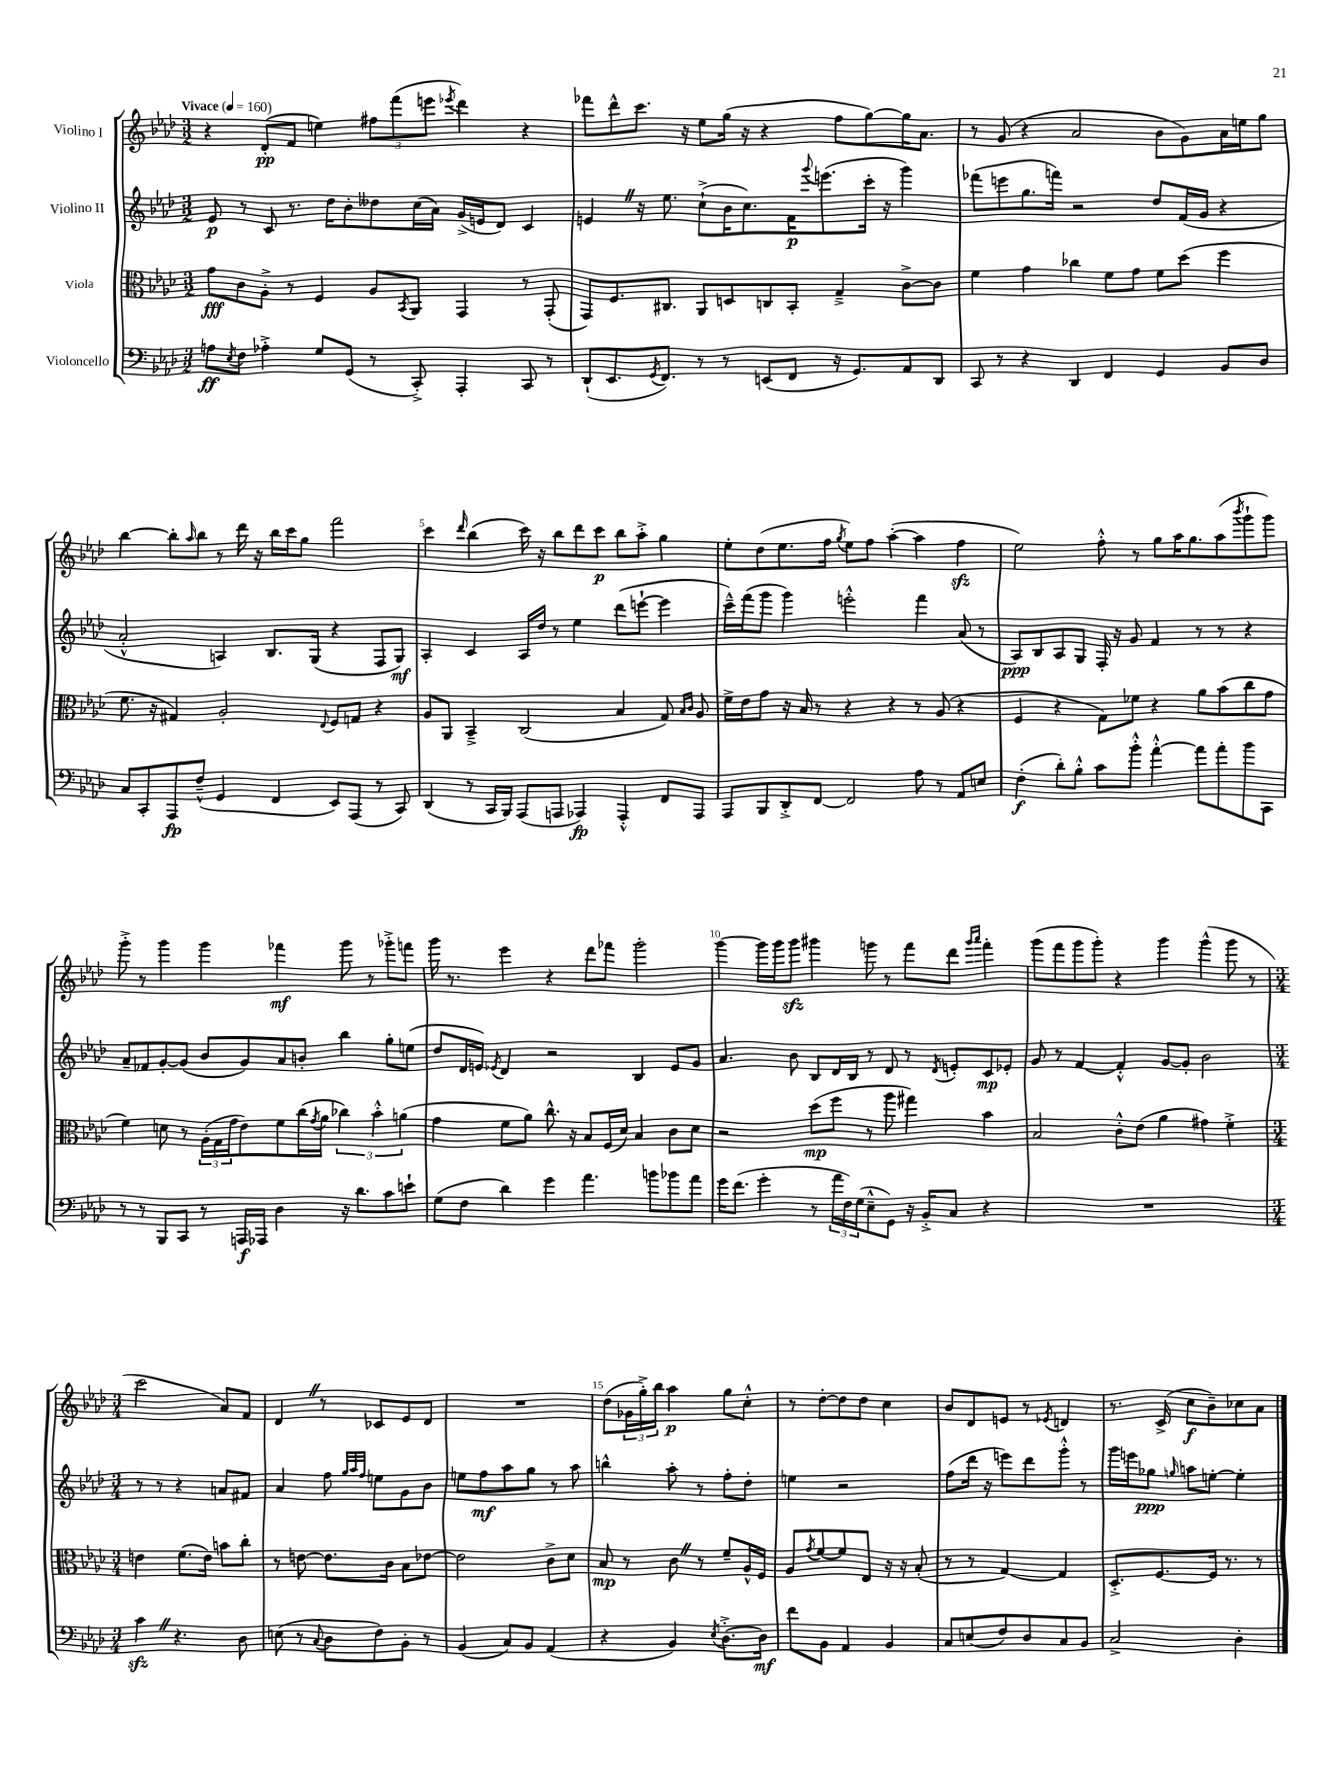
<<
\new StaffGroup <<
\new Staff = "s0" \with { instrumentName = "Violino I" } {
    \clef treble \key aes \major \numericTimeSignature \time 3/2 \tempo "Vivace" 4 = 160
    r4 des'8-.\pp( f'8 e''4) \tuplet 3/2 { fis''8 f'''8( e'''8 } \acciaccatura { ees'''8 } des'''4) r4 |
    fes'''8 des'''8-^ c'''8. r16 ees''8 g''16( r16 r4 f''8 g''8~) g''16 aes'8. |
    r8 g'8( r4 aes'2 bes'8 g'8) aes'16 e''16 g''8 |
    bes''4~ bes''8-. \grace { aes''16 } bes''8 r8 des'''16 r16 bes''16 c'''16 g''8 f'''2 |
    c'''4 \grace { des'''16 } bes''4( c'''16) r16 bes''8 des'''8 c'''8\p bes''8 aes''8-.-> g''4 |
    ees''8-. des''8( ees''8. f''16 \acciaccatura { g''8 } ees''8) f''8 aes''4~-.( aes''4 f''4\sfz |
    ees''2) f''8-.-^ r8 g''8 aes''16 g''8. aes''8( \acciaccatura { bes'''8 } g'''8-! g'''8) |
    g'''8-.-> r8 g'''4 g'''4 fes'''4\mf g'''8 r8 ges'''8-.-> f'''8 |
    g'''16 r8. ees'''4 r4 des'''8 fes'''8 g'''2-. |
    g'''4~ g'''16 g'''16 g'''8\sfz gis'''4 g'''8 r8 f'''8 des'''8 \grace { g'''16 aes'''16 } f'''4-. |
    g'''8( f'''8 g'''8 g'''8-.) r4 g'''4 g'''4-^( g'''8 r8 |
    \numericTimeSignature \time 3/4 c'''2 aes'8) f'8 |
    des'4 \once \override BreathingSign.text = \markup { \musicglyph "scripts.caesura.straight" } \breathe r8 ces'8 ees'8 des'8 |
    R2. |
    des''8( \tuplet 3/2 { ges'16 g''16-.->) bes''16 } aes''4\p g''8 c''8-.-^ |
    r8 des''8~-. des''8 des''8 c''4 |
    bes'8 des'8 e'8 r8 \acciaccatura { ees'8 } d'4 |
    r8. c'16->( c''8\f bes'8--) ces''8 aes'8 \bar "|." |
}
\new Staff = "s1" \with { instrumentName = "Violino II" } {
    \clef treble \key aes \major \numericTimeSignature \time 3/2
    ees'8\p r8 c'8 r8. des''16 bes'8-. deses''8 c''16( aes'16) g'16->( e'16 des'8) c'4 |
    e'4 \once \override BreathingSign.text = \markup { \musicglyph "scripts.caesura.straight" } \breathe r16 ees''8. c''8-!->( bes'16 c''8.) f'16\p \appoggiatura { g'''8 } e'''8.( c'''16-. r16 g'''4) |
    fes'''8( e'''8 g''8. f'''16) r2 des''8 f'16( g'16 r4 |
    aes'2-.-^ a4) bes8. g16( r4 f8 g8\mf) |
    aes4-. c'4 aes16 des''16 r8 ees''4 des'''8( e'''8~-! e'''4 |
    c'''16---^) f'''16( g'''8 g'''4) e'''2-.-^ f'''4 aes'8( r8 |
    aes8\ppp) bes8 aes8 g8 f16-. r16 g'8 f'4 r8 r8 r4 |
    aes'8-- fes'8 g'8~-. g'8( bes'8 g'8) aes'8 b'8-. bes''4 g''8-. e''8( |
    des''8 des'16 e'16) \acciaccatura { ees'8 } des'4 r2 bes4 ees'8 g'8 |
    aes'4. bes'8 bes8 des'16 bes16 r8 des'8 r8 \acciaccatura { des'8 } e'8-. c'8\mp ees'8-. |
    g'8 r8 f'4~ f'4-.-^ g'8~ g'8-. bes'2 |
    \numericTimeSignature \time 3/4 r8 r8 r4 a'8 fis'8 |
    aes'4 f''8 \grace { g''32 aes''32 f''32 } e''8 g'8 bes'8 |
    e''8 f''8\mf aes''8 g''8 r8 aes''8 |
    b''4-^ aes''8-. r8 f''8-. des''8-. |
    e''4 r2 |
    f''8( des'''16 r16 e'''8) des'''8 g'''8-.-^ r8 |
    g'''16 e'''16 ges''8\ppp \grace { g''16 } a''8 e''8~-. e''4-. \bar "|." |
}
\new Staff = "s2" \with { instrumentName = "Viola" } {
    \clef alto \key aes \major \numericTimeSignature \time 3/2
    g'8\fff c'8 aes8-.-> r8 f4 aes8 \acciaccatura { bes,8 } aes,8 g,4 r8 g,8-.( |
    g,8) f8. cis8. aes,8 d8 c8 bes,8-. g4---> c'8~-> c'8 |
    f'4 g'4 ces''4 f'8 g'8 f'8 des''8( f''4 |
    f'8. r16 gis4) aes2-. \appoggiatura { ees8 } f8 g8 r4 |
    aes8 aes,8 bes,4---> c2( bes4 g8) \grace { bes16 c'16 } aes8 |
    f'16-> ees'16 g'8 r16 bes16 r8 r4 r4 r8 aes8( r4 |
    f4 r4 g8) fes'8 r4 aes'8 bes'8( c''8 g'8 |
    f'4) d'8 r8 \tuplet 3/2 { aes16-.( g16 g'16 } ees'8) f'8 c''16( \acciaccatura { g'8 } aes'16 \tuplet 3/2 { ces''4) bes'4-.-^ a'4( } |
    g'4 f'8 aes'8) c''8.-^ r16 bes8 f16( des'16) bes4 c'8 des'8 |
    r2 des''8\mp( f''8 r8 aes''8 gis''4) bes'4 |
    bes2 c'8-.-^ ees'8( aes'4 gis'4) f'4-.-> |
    \numericTimeSignature \time 3/4 e'4 f'8.( e'16) b'8 c''8-. |
    r8 e'8~ e'8. c'16 bes8 ees'8~ |
    ees'2 c'8-> des'8 |
    bes8\mp r8 c'8 \once \override BreathingSign.text = \markup { \musicglyph "scripts.caesura.straight" } \breathe r8 f'8-- aes16-^ f16 |
    aes8 \acciaccatura { g'8 } f'8~ f'8 ees8 r16 r16 bes8-.( |
    r8 r8 g4~) g4 |
    des8.-.-> f8.~ f16 r8. r8 \bar "|." |
}
\new Staff = "s3" \with { instrumentName = "Violoncello" } {
    \clef bass \key aes \major \numericTimeSignature \time 3/2
    a8\ff \acciaccatura { ees8 } f8 aes4-.-> g8 g,8( r8 c,8-.->) aes,,4-. c,8 r8 |
    des,8-!( ees,8. \acciaccatura { g,8 } f,8.) r8 r8 e,8( f,8 r16 g,8.) aes,8 des,8 |
    c,8 r8 r4 des,4 f,4 g,4 bes,8 des8 |
    c8 c,8-. aes,,8\fp f8---^( g,4 f,4 ees,8) aes,,8( r8 c,8) |
    des,4( r8 c,16 bes,,16) aes,,8( a,,8 aes,,4\fp) aes,,4-.-^ f,8 aes,,8 |
    aes,,8 bes,,8 des,8-.-> f,8~ f,2 aes8 r8 aes,8 e8 |
    f4-.\f( des'8-.) bes8-.-^ c'8 bes'8-.-^ aes'4~-.-^ aes'8 aes'8-. bes'8 c,8 |
    r8 r8 bes,,8 c,8 r8 a,,16\f aes,,16 des4 r16 des'8. c'8 e'8-! |
    g8( f8 des'4) g'4 aes'4. b'8 bes'8 aes'8 |
    g'16 f'8.( g'4-. r8 \tuplet 3/2 { aes'16 f16) g16( } ees8---^ g,8) r16 bes,16-.-> c8 r4 |
    R1. |
    \numericTimeSignature \time 3/4 c'4\sfz \once \override BreathingSign.text = \markup { \musicglyph "scripts.caesura.straight" } \breathe r4. des8 |
    e8( r8 \appoggiatura { c8 } des8 f8) bes,8-. r8 |
    bes,4( c8) bes,8 aes,4( |
    r4 bes,4) \acciaccatura { ees8 } des8.~-.-> des16\mf |
    f'8 bes,8 aes,4 bes,4 |
    c8 e8( f8) des8 c8 bes,8 |
    c2-> des4-. \bar "|." |
}
>>
>>
\layout { \context { \Score \override BarNumber.break-visibility = ##(#f #t #t) barNumberVisibility = #(every-nth-bar-number-visible 5) } }
